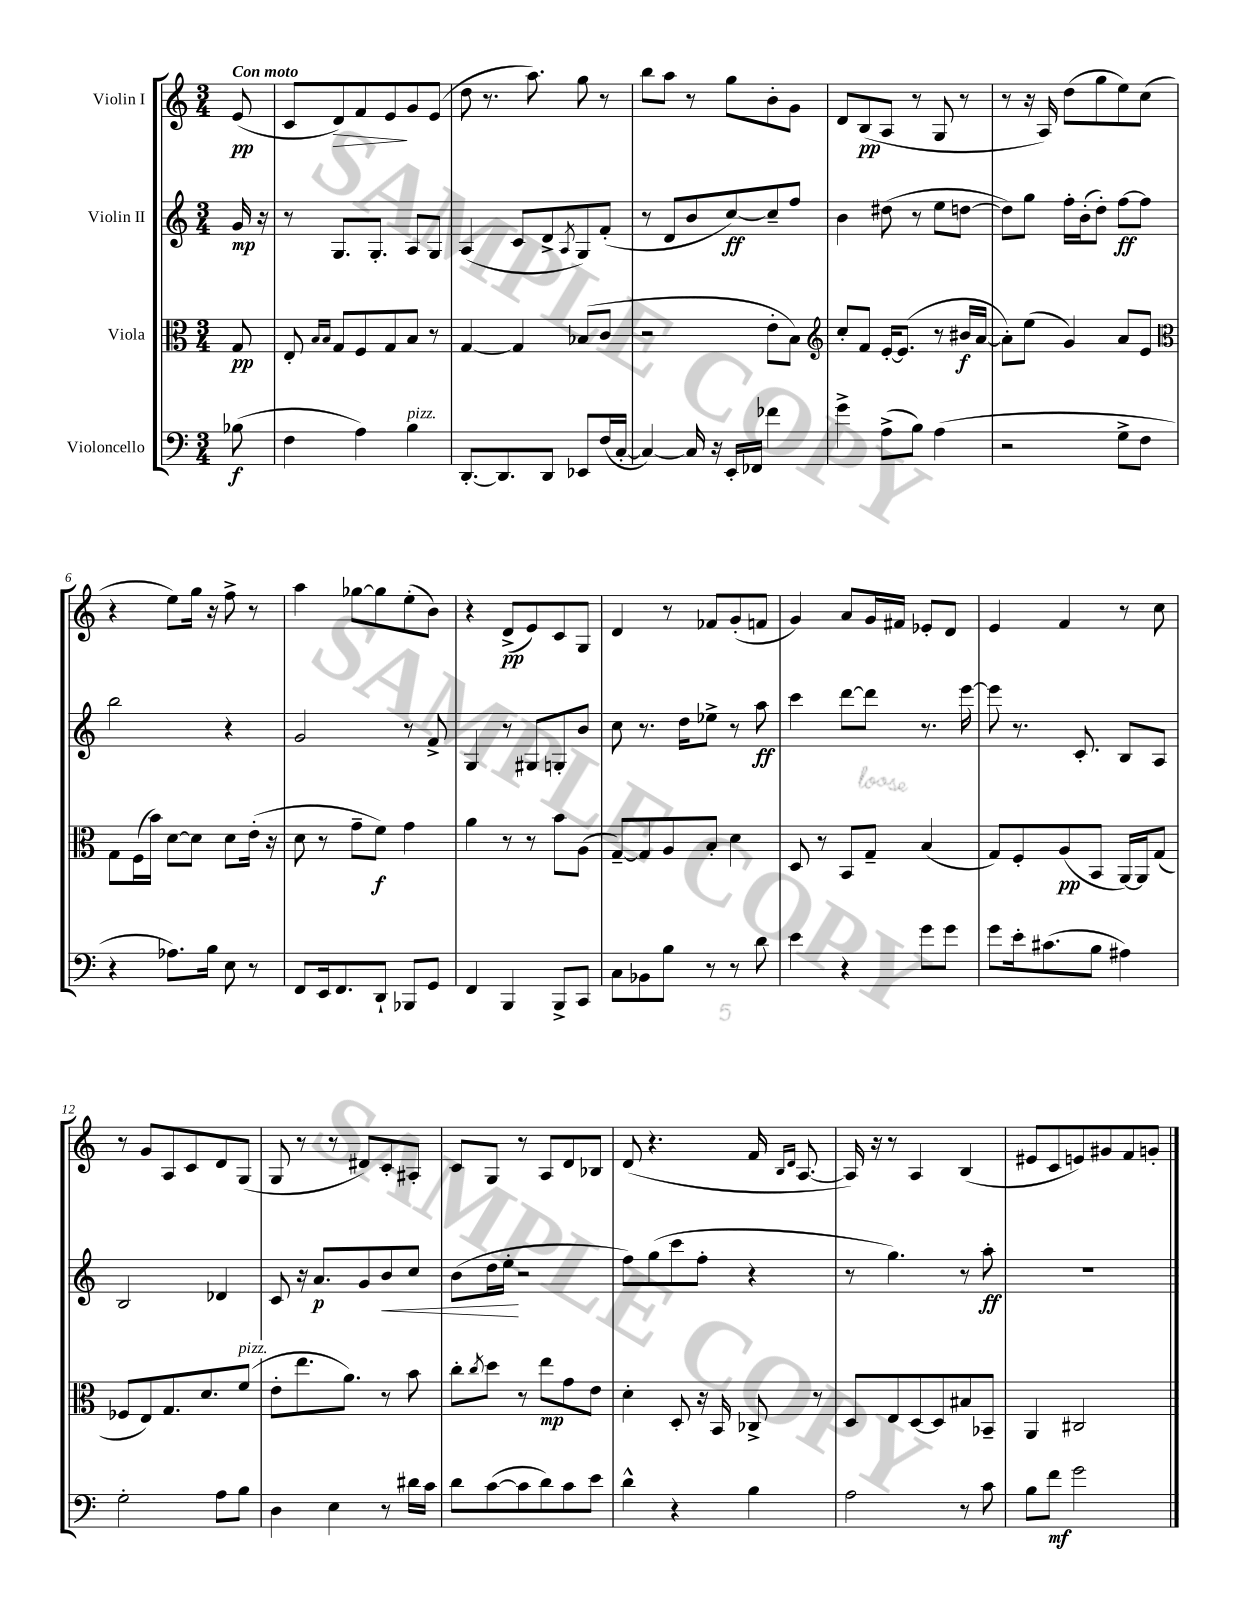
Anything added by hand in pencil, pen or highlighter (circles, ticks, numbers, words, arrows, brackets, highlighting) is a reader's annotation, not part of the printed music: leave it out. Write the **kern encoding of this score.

**kern	**kern	**kern	**kern
*staff4	*staff3	*staff2	*staff1
*clefF4	*clefC3	*clefG2	*clefG2
*k[]	*k[]	*k[]	*k[]
*M3/4	*M3/4	*M3/4	*M3/4
(8B-	8G	16g	(8e
.	.	16r	.
=	=	=	=
4F	8E'	8r	8c
.	16qqB	.	.
.	16qqB	.	.
.	8G	8.G	8d)
4A)	8F	.	8f
.	.	8.G'	.
.	8G	.	8e
4B	8B	8A	8g
.	8r	8G	(8e
=	=	=	=
[8.DD'	[4G	(4A	8dd
.	.	.	8.r
8.DD]	.	.	.
.	4G]	8c	.
.	.	.	8.aa)
8DD	.	8d^	.
.	.	8qA	.
8EE-	(8B-	8G)	8gg
(16F	8c	(8f'	8r
[16C'	.	.	.
=	=	=	=
4C_)	2r	8r	8bb
.	.	8d	8aa
16C]	.	8b	8r
16r	.	.	.
16EE'	.	[8cc)	8gg
16FF-	.	.	.
4f-	8e'	8cc~]	8b'
.	8B)	8ff	8g
=	=	=	=
*	*clefG2	*	*
4g^	8cc'	4b	8d
.	8f	.	(8B
(8A^	[16e'	(8dd#	8A
.	(8.e]	.	.
8B)	.	8r	8r
(4A	8r	8ee	8G
.	16b#	[8dd	8r
.	[16a	.	.
=	=	=	=
2r	8a'])	8dd])	8r
.	(8ee	8gg	16r
.	.	.	16A)
.	4g)	16ff'	(8dd
.	.	(16b'	.
.	.	8dd')	8gg
8G^	8a	[8ff	8ee)
8F	8e	8ff]	(8cc
=	=	=	=
*	*clefC3	*	*
4r	8G	2bb	4r
.	(16F	.	.
.	16b)	.	.
8.A-)	[8d	.	8ee)
.	8d]	.	16gg
16B	.	.	16r
8E	8d	4r	8ff^
8r	(16e'	.	8r
.	16r	.	.
=	=	=	=
8FF	8d	2g	4aa
16EE	8r	.	.
8.FF	.	.	.
.	8g~	.	[8gg-
8DD`	8f)	.	8gg-]
8BBB-	4g	8r	(8ee'
8GG	.	8f^	8b)
=	=	=	=
4FF	4a	4G	4r
4BBB	8r	8r	(8d^
.	8r	8G#	8e)
8BBB^	8b	8G'	8c
8CC	(8A	8b	8G
=	=	=	=
8C	[8G~)	8cc	4d
8BB-	8G]	8.r	.
8B	8A	.	8r
.	.	16dd	.
8r	8B'	8ee-^	8f-
8r	4d	8r	(8g'
8d	.	8aa	8f
=	=	=	=
4e	8D	4ccc	4g)
.	8r	.	.
4r	8BB	[8ddd	8a
.	8G~	8ddd]	16g
.	.	.	16f#
8g	(4B	8.r	8e-'
8g	.	.	8d
.	.	[16eee	.
=	=	=	=
8g	8G)	8eee]	4e
16e'	8F'	8.r	.
(8.c#	.	.	.
.	(8A	.	4f
.	.	8.c'	.
8B	8BB	.	.
4A#)	[16AA)	8B	8r
.	16AA]	.	.
.	(8G	8A	8cc
=	=	=	=
2G'	8F-	2B	8r
.	8E)	.	8g
.	8.G	.	8A
.	.	.	8c
.	8.d	.	.
8A	.	4d-	8d
8B	(8f	.	(8G
=	=	=	=
4D	8e'	8c	8G
.	8.ee	16r	8r
.	.	8.a	.
4E	.	.	8r
.	8.a)	.	.
.	.	8g	8d#)
8r	8r	8b	8c'
16d#	8b	8cc	8A#'
16c	.	.	.
=	=	=	=
8d	8cc'	(8b	8c
.	8qcc	.	.
([8c	8dd	16dd	8G
.	.	16ee'	.
8c]	8r	2r	8r
8d)	8ee	.	8A
8c	8g	.	8d
8e	8e	.	8B-
=	=	=	=
4d^^	4d'	8ff)	(8d
.	.	(8gg	4.r
4r	8D'	8ccc	.
.	16r	8ff'	.
.	16BB	.	.
4B	8C-^	4r	16f
.	.	.	16qqB
.	.	.	16qqd
.	.	.	[8.A
.	8r	.	.
=	=	=	=
2A	8D	8r	16A])
.	.	.	16r
.	8E	4.gg)	8r
.	[8D	.	4A
.	8D]	.	.
8r	8B#	8r	(4B
8c	8BB-~	8aa'	.
=	=	=	=
8B	4AA	2.r	8e#
8f	.	.	8c
2g	2C#	.	8e)
.	.	.	8g#
.	.	.	8f
.	.	.	8g'
==	==	==	==
*-	*-	*-	*-
